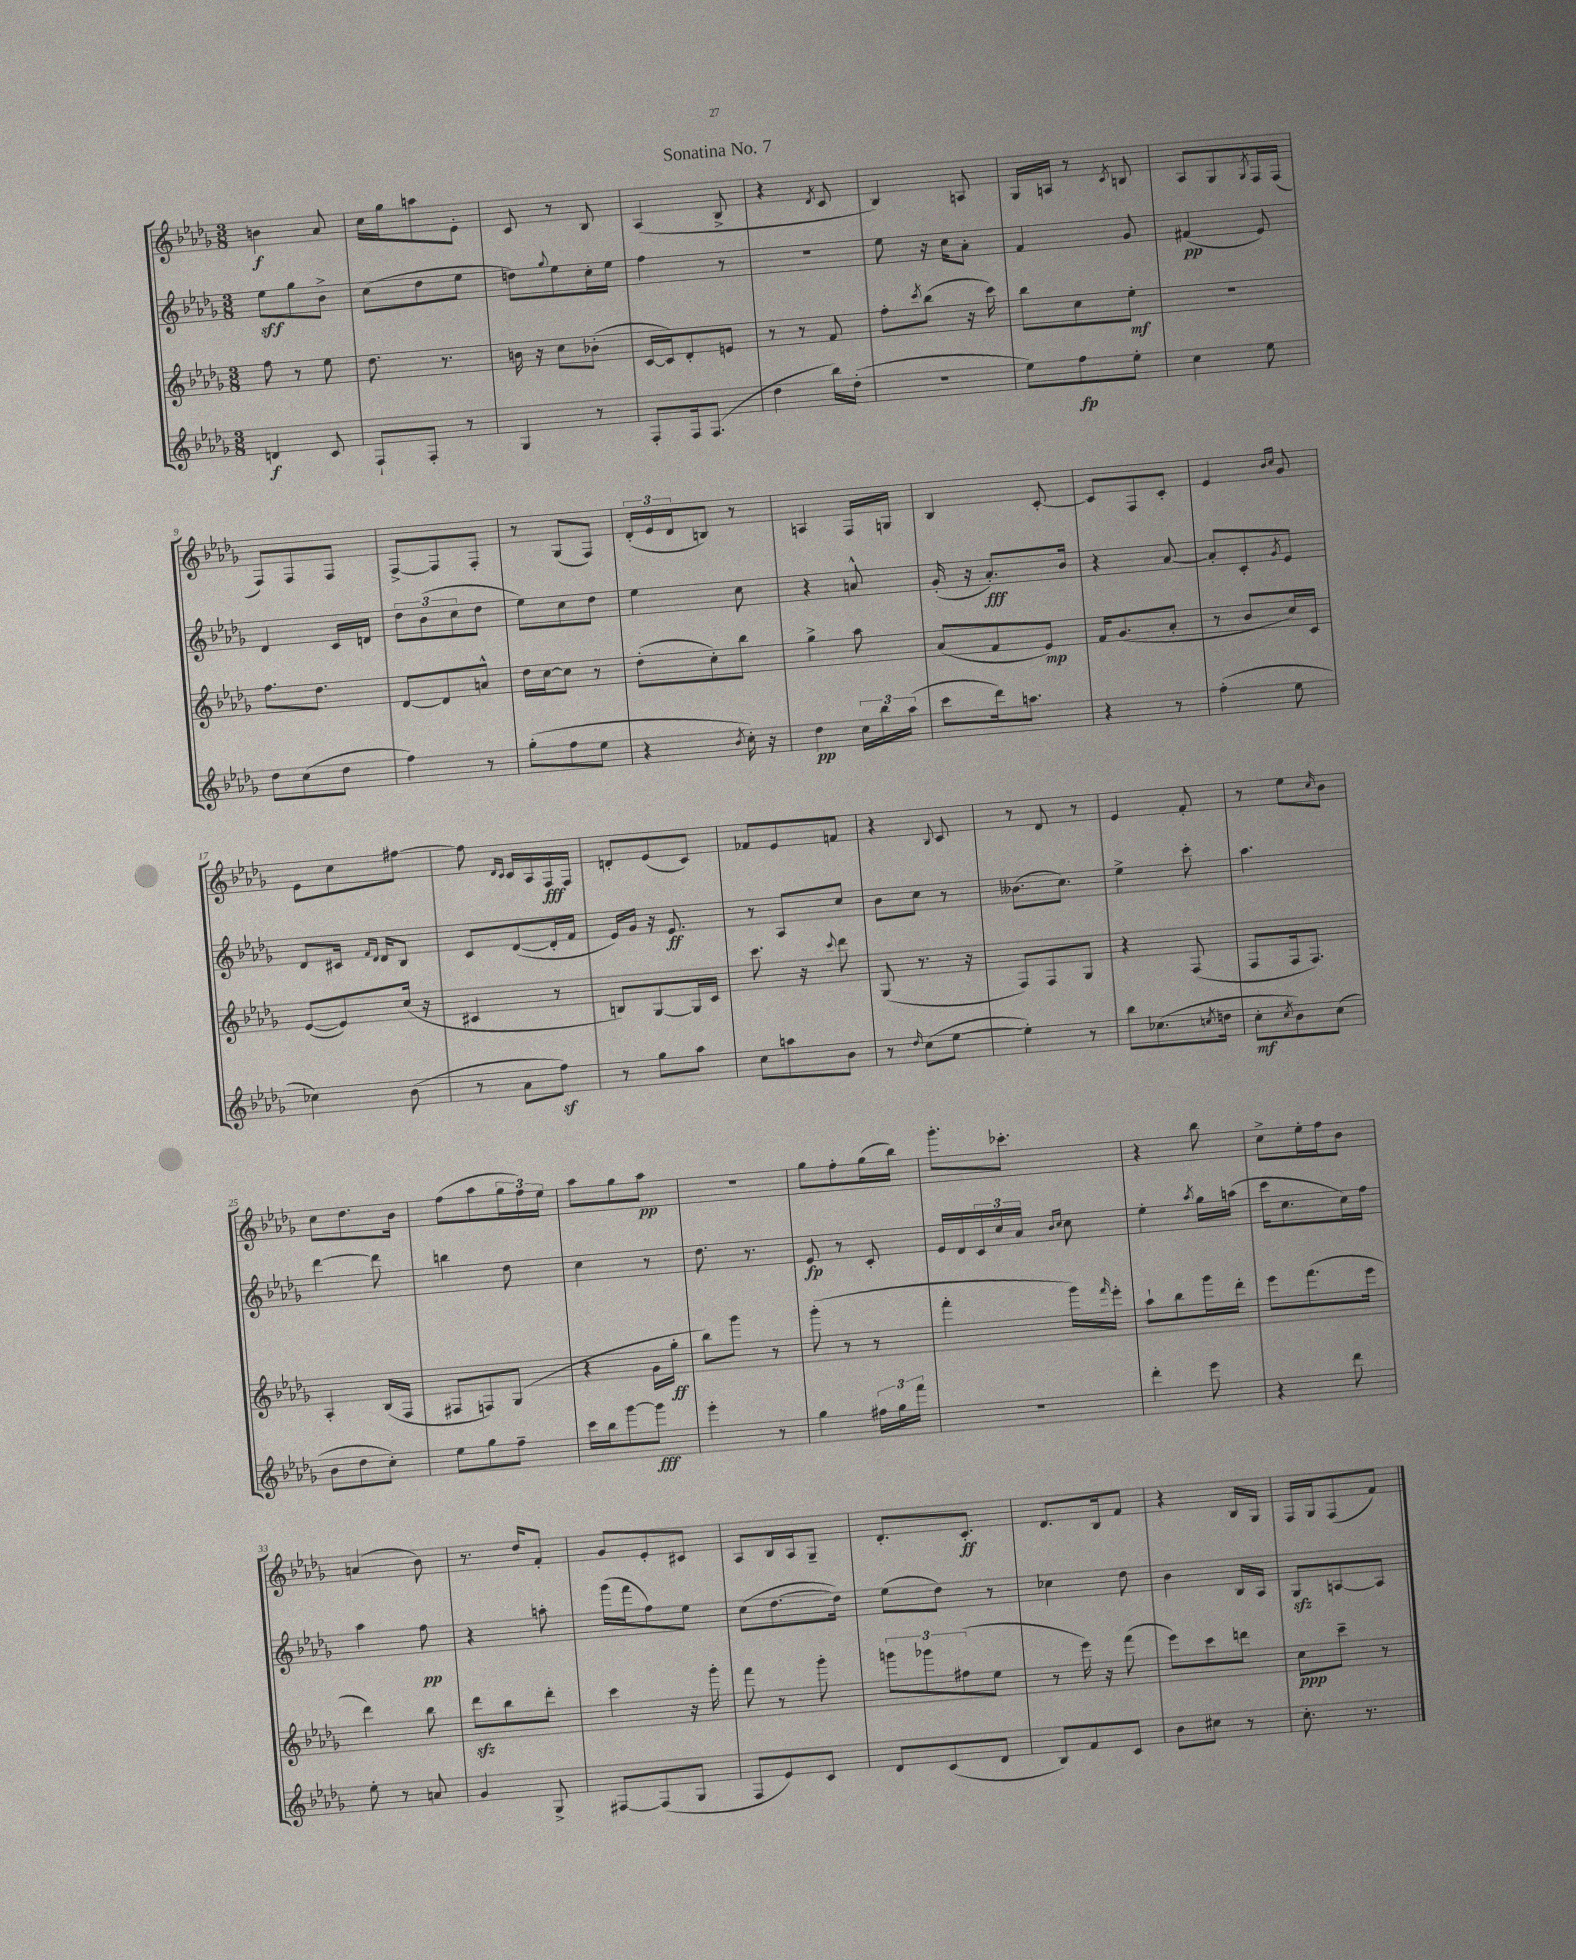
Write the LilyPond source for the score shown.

\header { title = "Sonatina No. 7" }
<<
\new StaffGroup <<
\new Staff = "s0" {
    \clef treble \key des \major \numericTimeSignature \time 3/8
    b'4\f aes'8 |
    c''16 ges''16 a''8 ees'8-. |
    c'8 r8 bes8 |
    aes4( bes8-> |
    r4 \acciaccatura { des'8 } c'8 |
    bes4) a8 |
    ges16 a16 r8 \acciaccatura { c'8 } b8 |
    aes8 ges8 \acciaccatura { ges8 } f16 f16( |
    f8) f8 f8 |
    f8~-> f8 f8-. |
    r8 ges8( f8) |
    \tuplet 3/2 { des'16-.( ees'16 des'16 } b8) r8 |
    a4 f16 g16 |
    bes4 c'8~-. |
    c'8 f8 c'8-. |
    ees'4 \grace { bes'16 c''16 } ges'8 |
    ees'8 c''8 fis''8~ |
    fis''8 \grace { des'16 c'16 } c'16 aes16 f16\fff f16 |
    d'8-. ees'8( c'8) |
    fes'8 ees'8 f'8 |
    r4 \appoggiatura { bes8 } c'8 |
    r8 des'8 r8 |
    ees'4 f'8-. |
    r8 ees''8 \grace { c''16 } bes'8 |
    c''8 des''8. bes'16 |
    f''8( aes''8 \tuplet 3/2 { ges''16 f''16) ees''16 } |
    aes''8 ges''8 aes''8\pp |
    R4. |
    ges''8 f''8-. ges''16( bes''16) |
    ges'''8.-. ces'''8.-. |
    r4 bes''8 |
    c''8-> ees''16-. f''16 bes'8 |
    a'4( bes'8) |
    r8. des''16 f'8-. |
    ges'8 ees'8-. cis'8 |
    aes8 bes16 aes16 ges8-- |
    des'8.-. c'8.-.\ff |
    des'8. bes16 f'8 |
    r4 bes16 ges16 |
    f16 ges16 f8( f'8) \bar "|." |
}
\new Staff = "s1" {
    \clef treble \key des \major \numericTimeSignature \time 3/8
    ees''8\sff ges''8 bes'8-> |
    c''8( des''8 ees''8 |
    d''8) \appoggiatura { ges''8 } ees''8 c''16-. ees''16 |
    f''4 r8 |
    R4. |
    ees''8 r16 c''16 aes'8-. |
    f'4 ges'8 |
    fis'4\pp( ees'8) |
    des'4 c'16 d'16 |
    \tuplet 3/2 { des''8 bes'8( c''8 } des''8 |
    ees''8) c''8 des''8 |
    ees''4 c''8 |
    r4 a'8-^ |
    ges'16-.( r16 aes'8.-.\fff) bes'16 |
    r4 aes'8~ |
    aes'8-. c'8-. \acciaccatura { ges'8 } ees'8 |
    des'8 cis'16 \grace { f'16 des'16 } des'16 bes8 |
    c'8 des'8~( des'16-. f'16 |
    ees'16) ges'16 r16 ees'8.\ff |
    r8 aes8 c''8 |
    bes'8 c''8 r8 |
    beses'8.( c''8.) |
    ees''4-> c'''8-. |
    aes''4. |
    des'''4~ des'''8 |
    b''4 des''8 |
    c''4 r8 |
    des''8. r8. |
    ees'8\fp r8 c'8-. |
    ees'16 des'16 \tuplet 3/2 { c'16 c''16 aes'16 } \grace { bes'16 c''16 } c''8 |
    ees''4-. \acciaccatura { aes''8 } ges''16 a''16( |
    c'''16 c''8. c''16) f''16 |
    aes''4 f''8\pp |
    r4 a''8-. |
    ges'''16( f'''16 f''8) ees''8 |
    c''8( des''8.~ des''16) |
    ees''8( des''8) r8 |
    ces''4 des''8 |
    bes'4 bes16 aes16 |
    ges8\sfz a8~ a8 \bar "|." |
}
\new Staff = "s2" {
    \clef treble \key des \major \numericTimeSignature \time 3/8
    f''8 r8 ees''8 |
    des''8. r8. |
    b'16 r16 c''8 bes'8-.( |
    c'16~ c'16) des'8-. e'8 |
    r8 r8 f'8 |
    f''8-. \acciaccatura { c'''8 } bes''8( r16 c'''16) |
    bes''8 c''8 ees''8-.\mf |
    R4. |
    f''8. des''8. |
    des'8~ des'8 a'8-^ |
    des''16 c''16~ c''8 r8 |
    des''8-.( c''8-.) bes''8 |
    ges''4-> aes''8 |
    aes'8( f'8 ees'8\mp) |
    f'16 ges'8.( aes'8-. |
    r8 bes'8 c''16) c'16 |
    ees'8~( ees'8) c''16( r16 |
    cis'4 r8 |
    b8) ges8~ ges16 c'16 |
    c'''8. r16 \appoggiatura { c'''8 } des'''8 |
    ges8( r8. r16 |
    f8) f8 ges8 |
    r4 f8( |
    f8 f16 f8.) |
    aes4-. bes16( f16 |
    fis8 f8) ges8( |
    r4 ges'16 ges''16-.\ff |
    bes''8) ges'''8 r8 |
    ges'''8-.( r8 r8 |
    f'''4-. ges'''16) \grace { f'''16 } ees'''16-. |
    aes''8-! bes''8 ges'''16 des'''16-. |
    ees'''8 f'''8.( ees'''16 |
    des'''4) bes''8 |
    des'''8\sfz bes''8 des'''8-. |
    c'''4 r16 ges'''16-. |
    f'''8 r8 ges'''8-. |
    \tuplet 3/2 { g'''8 ges'''8 fis''8( } ees''8 |
    r8 ees'''16) r16 f'''8( |
    ees'''8) c'''8 d'''8 |
    c''8\ppp c'''8-- r8 \bar "|." |
}
\new Staff = "s3" {
    \clef treble \key des \major \numericTimeSignature \time 3/8
    d'4\f c'8 |
    f8-! f8-. r8 |
    ges4 r8 |
    f8-. f16 f8.( |
    des''4 bes''16) des''16-.( |
    R4. |
    ees''8) f''8\fp ees''8-. |
    c''4 ees''8 |
    des''8 c''8( des''8 |
    f''4) r8 |
    ges''8-.( f''8 ees''8 |
    r4 \acciaccatura { bes'8 } c''16-.) r16 |
    des''4\pp \tuplet 3/2 { c''16 bes''16 aes''16( } |
    c'''8 des'''16) a''8. |
    r4 r8 |
    f''4-.( ees''8 |
    ces''4) bes'8( |
    r8 aes'8 f''8\sf) |
    r8 ges''8 aes''8 |
    c''8 a''8 bes'8 |
    r8 \grace { des''16 } c''8( ees''8~ |
    ees''4-.) r8 |
    bes''8 ces''8.( \acciaccatura { c''8 } d''16 |
    c''8-.\mf \acciaccatura { c''8 } bes'8) c''8( |
    bes'8 des''8 c''8-.) |
    ees''8 ges''8 f''8-- |
    c'''16 bes''16 ges'''8~ ges'''8\fff |
    ees'''4-. r8 |
    ges''4 \tuplet 3/2 { fis''16 ges''16 f'''16 } |
    r4. |
    des'''4-. ees'''8 |
    r4 des'''8 |
    ees''8-. r8 a'8 |
    ges'4 ges8-> |
    fis8~ fis8( ges8 |
    f8 ees'8) c'8 |
    des'8 c'8( des'8 |
    bes8) f'8 c'8 |
    bes'8 cis''8 r8 |
    c''8.-. r8. \bar "|." |
}
>>
>>
